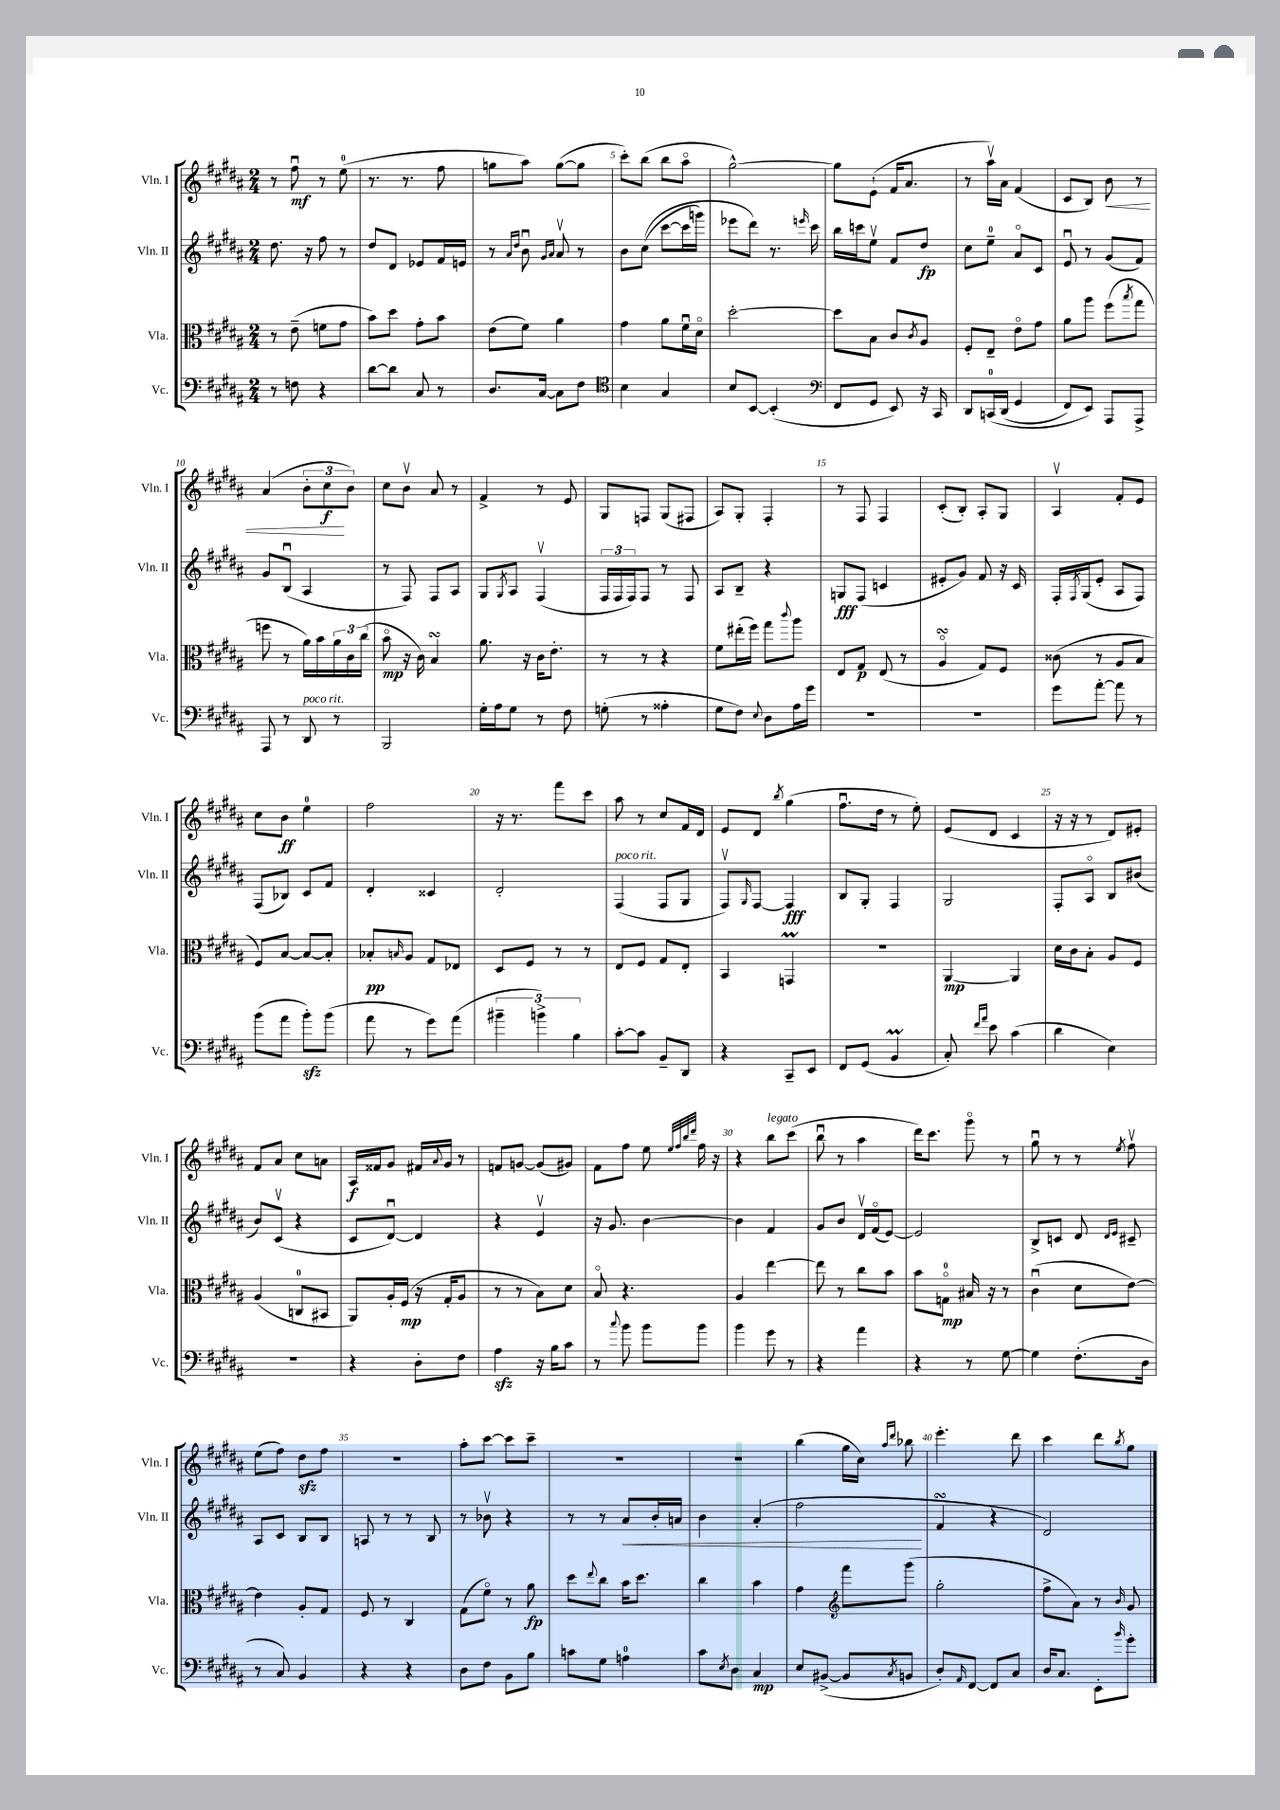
<<
\new StaffGroup <<
\new Staff = "s0" \with { instrumentName = "Vln. I" shortInstrumentName = "Vln. I" } {
    \clef treble \key b \major \numericTimeSignature \time 2/4
    r8 fis''8\downbow\mf r8 e''8-0( |
    r8. r8. fis''8 |
    g''8 ais''8) g''8~( g''8 |
    cis'''8-.) b''8( b''8 ais''8\flageolet |
    gis''2~-^) |
    gis''8 e'8-!( fis'16 ais'8. |
    r8 ais''16\upbow) ais'16 fis'4( |
    cis'8 b8) b'8\< r8 |
    ais'4( \tuplet 3/2 { b'8-. cis''8\f\! b'8) } |
    cis''8 b'8\upbow ais'8 r8 |
    fis'4-> r8 e'8 |
    gis8 f8 gis8( fis8 |
    ais8) gis8-. fis4-. |
    r8 fis8 fis4 |
    cis'8-.( b8-.) ais8-. gis8 |
    ais4\upbow fis'8-. e'8 |
    cis''8 b'8\ff e''4-0 |
    fis''2 |
    r16 r8. fis'''8 cis'''8 |
    ais''8 r8 cis''8 fis'16 dis'16 |
    e'8 dis'8 \acciaccatura { b''8 } gis''4( |
    fis''8.\downbow dis''16 r8 e''8-.) |
    e'8( dis'8 cis'4 |
    r16 r16 r8 dis'8) eis'8-. |
    fis'8 ais'8 cis''8 a'8 |
    ais16\f fisis'16 gis'8 fis'16 \appoggiatura { ais'8 } gis'16 r8 |
    f'8 g'8~ g'8( gis'8) |
    fis'8 fis''8 e''8 \grace { e''32 fis''32 b''32 dis'''32 } fis''16 r16 |
    r4 b''8^\markup { \italic "legato" } cis'''8( |
    b''8\downbow r8 ais''4 |
    dis'''16) cis'''8. gis'''8\flageolet r8 |
    gis''8\downbow r8 r8 \acciaccatura { e''8 } fis''8\upbow |
    e''8( fis''8) dis''8\sfz fis''8 |
    R2 |
    ais''8-. cis'''8~ cis'''8 cis'''8-- |
    R2 |
    R2 |
    b''4( gis''16 cis''16) \grace { ais''16 dis'''16 } bes''8 |
    e'''4.-. dis'''8 |
    cis'''4 dis'''8 \acciaccatura { b''8 } gis''8 \bar "|." |
}
\new Staff = "s1" \with { instrumentName = "Vln. II" shortInstrumentName = "Vln. II" } {
    \clef treble \key b \major \numericTimeSignature \time 2/4
    dis''8. r16 fis''8 r8 |
    dis''8 dis'8 ees'8 fis'16 e'16 |
    r8 \grace { ais'16 dis''16 } b'8\downbow \grace { gis'16 ais'16 } ais'8\upbow r8 |
    b'8 cis''8(\( cis'''8~ cis'''16 g'''16) |
    ees'''8 dis'''8\) r8. \grace { e'''16 } cis'''16 |
    b''16 c'''16 e''8\upbow fis'8 dis''8\fp |
    cis''8 e''8-0-- ais'8\flageolet cis'8 |
    e'8\downbow r8 gis'8( fis'8) |
    gis'8 b8\downbow( ais4 |
    r8 fis8) fis8 ais8 |
    gis8 \acciaccatura { gis8 } ais8 fis4\upbow( |
    \tuplet 3/2 { fis16 fis16 fis16) } fis8 r8 fis8 |
    ais8 b8-- r4 |
    g8\fff fis8( c'4 |
    eis'8-. gis'8) fis'8 r16 cis'16 |
    fis16-. \acciaccatura { fis8 } gis16( e'8-. ais8 fis8) |
    fis8( bes8) cis'8 fis'8 |
    dis'4-. cisis'4 |
    dis'2-. |
    fis4^\markup { \italic "poco rit." }( fis8 gis8 |
    fis8\upbow) \grace { gis16 } fis8~ fis4\fff |
    b8 gis8-. fis4 |
    gis2 |
    fis8-. ais8\flageolet b8 bis'8( |
    b'8) cis'8\upbow( r4 |
    cis'8 dis'8~\downbow) dis'4 |
    r4 e'4\upbow |
    r16 gis'8. b'4~ |
    b'4 fis'4 |
    gis'8 b'8 dis'16\upbow fis'16\flageolet( e'8~) |
    e'2 |
    b8-> c'8 dis'8 \grace { dis'16 e'16 } cis'8-- |
    ais8 cis'8 b8 b8 |
    a8 r8 r8 b8 |
    r8 bes'8\upbow r4 |
    r8 r8 ais'8\< b'16-. a'16 |
    b'4 ais'4-.( |
    fis''2\! |
    fis'4\turn r4 |
    dis'2) \bar "|." |
}
\new Staff = "s2" \with { instrumentName = "Vla." shortInstrumentName = "Vla." } {
    \clef alto \key b \major \numericTimeSignature \time 2/4
    r8 e'8--( f'8 gis'8 |
    b'8) dis''8 gis'8-. b'8 |
    e'8( fis'8) ais'4 |
    gis'4 ais'8 fis'16\downbow dis'16\flageolet |
    dis''2~-. |
    dis''8 b8 cis'8 \acciaccatura { cis'8 } ais8 |
    fis8-. e8-- e'8\flageolet gis'8 |
    ais'8 ais''8 fis''8( \acciaccatura { b''8 } gis''8 |
    f''8 r8 ais'16) b'16 \tuplet 3/2 { ais'16 cis'16 cis''16( } |
    b'8\flageolet\mp r16 cis'16) b4\turn |
    ais'8. r16 cis'16 e'8.-. |
    r8 r8 r4 |
    fis'8 eis''16-.( fis''16) gis''8 \appoggiatura { cis'''8 } ais''8 |
    e8 gis8\p e8( r8 |
    ais4\flageolet\turn gis8) fis8 |
    cisis'8( r8 ais8 b8 |
    fis8) b8~ b8~ b8-. |
    bes8-.\pp \grace { b16 } ais8 gis8 ees8 |
    dis8 fis8 r8 r8 |
    e8 fis8 gis8 e8-. |
    b,4 g,4\prall |
    R2 |
    ais,4~\mp ais,4 |
    dis'16 cis'16 b8-. ais8 fis8 |
    ais4( c8-0 bis,8 |
    ais,8) ais16-. fis16\mp( r16 gis16-. ais8 |
    r8 r8 b8) dis'8 |
    b8\flageolet r4. |
    ais4 e''4~ |
    e''8 r8 cis''8 b'8 |
    b'8 g8-0\flageolet\mp bis16 r16 r8 |
    cis'4\downbow( dis'8 e'8~) |
    e'4 ais8-. gis8 |
    fis8 r8 cis4 |
    gis8( fis'8\flageolet) r8 ais'8\fp |
    dis''8 \appoggiatura { e''8 } cis''8 b'16 dis''8. |
    cis''4 b'4 |
    gis'4 \clef treble fis'''8 gis'''8( |
    gis''2-. |
    fis''8-> ais'8) r8 \grace { b'16 } gis'8 \bar "|." |
}
\new Staff = "s3" \with { instrumentName = "Vc." shortInstrumentName = "Vc." } {
    \clef bass \key b \major \numericTimeSignature \time 2/4
    r8 f8 r4 |
    dis'8~ dis'8 cis8 r8 |
    dis8. cis16~ cis8 fis8 |
    \clef tenor b4 gis4 |
    b8 b,8~ b,4-.( |
    \clef bass fis,8 gis,8 e,8) r16 cis,16 |
    dis,8 c,16-0\( dis,16( gis,4 |
    fis,8) e,8\) ais,,8 ais,,8-> |
    ais,,8 r8 dis,8^\markup { \italic "poco rit." } r8 |
    b,,2 |
    gis16-. ais16 gis8 r8 fis8 |
    g8-.( r8 aisis4-. |
    gis8 fis8) \appoggiatura { e8 } dis8 ais16 gis'16 |
    R2 |
    R2 |
    gis'8 ais'8~-. ais'8 r8 |
    b'8( ais'8 b'8-.\sfz) b'8( |
    ais'8 r8 gis'8) ais'8( |
    \tuplet 3/2 { bis'4-- b'4->) b4 } |
    cis'8~-. cis'8 b,8-- dis,8 |
    r4 cis,8-- e,8 |
    fis,8 gis,8( b,4\prall |
    cis8-.) \grace { fis'16 ais'16 } e'8 cis'4( |
    dis'4 e4) |
    r2 |
    r4 dis8-. fis8 |
    ais4\sfz r16 b16 cis'8 |
    r8 \appoggiatura { cis''8 } b'8 b'8 b'8 |
    b'4 gis'8 r8 |
    r4 ais'4 |
    r4 r8 gis8~ |
    gis4 fis8.-.( dis16 |
    r8 cis8) b,4 |
    r4 r4 |
    dis8 fis8 b,8 b8 |
    c'8 gis8 a4-0 |
    cis'8 \acciaccatura { e8 } dis8 cis4\mp |
    e8 bis,8~->( bis,8 \acciaccatura { cis8 } b,8 |
    dis8-.) \grace { ais,16 } fis,8~ fis,8 cis8 |
    dis16 cis8. e,8-. \grace { b'16 } gis'8-. \bar "|." |
}
>>
>>
\layout { \context { \Score currentBarNumber = #2 \override BarNumber.break-visibility = ##(#f #t #t) barNumberVisibility = #(every-nth-bar-number-visible 5) } }
